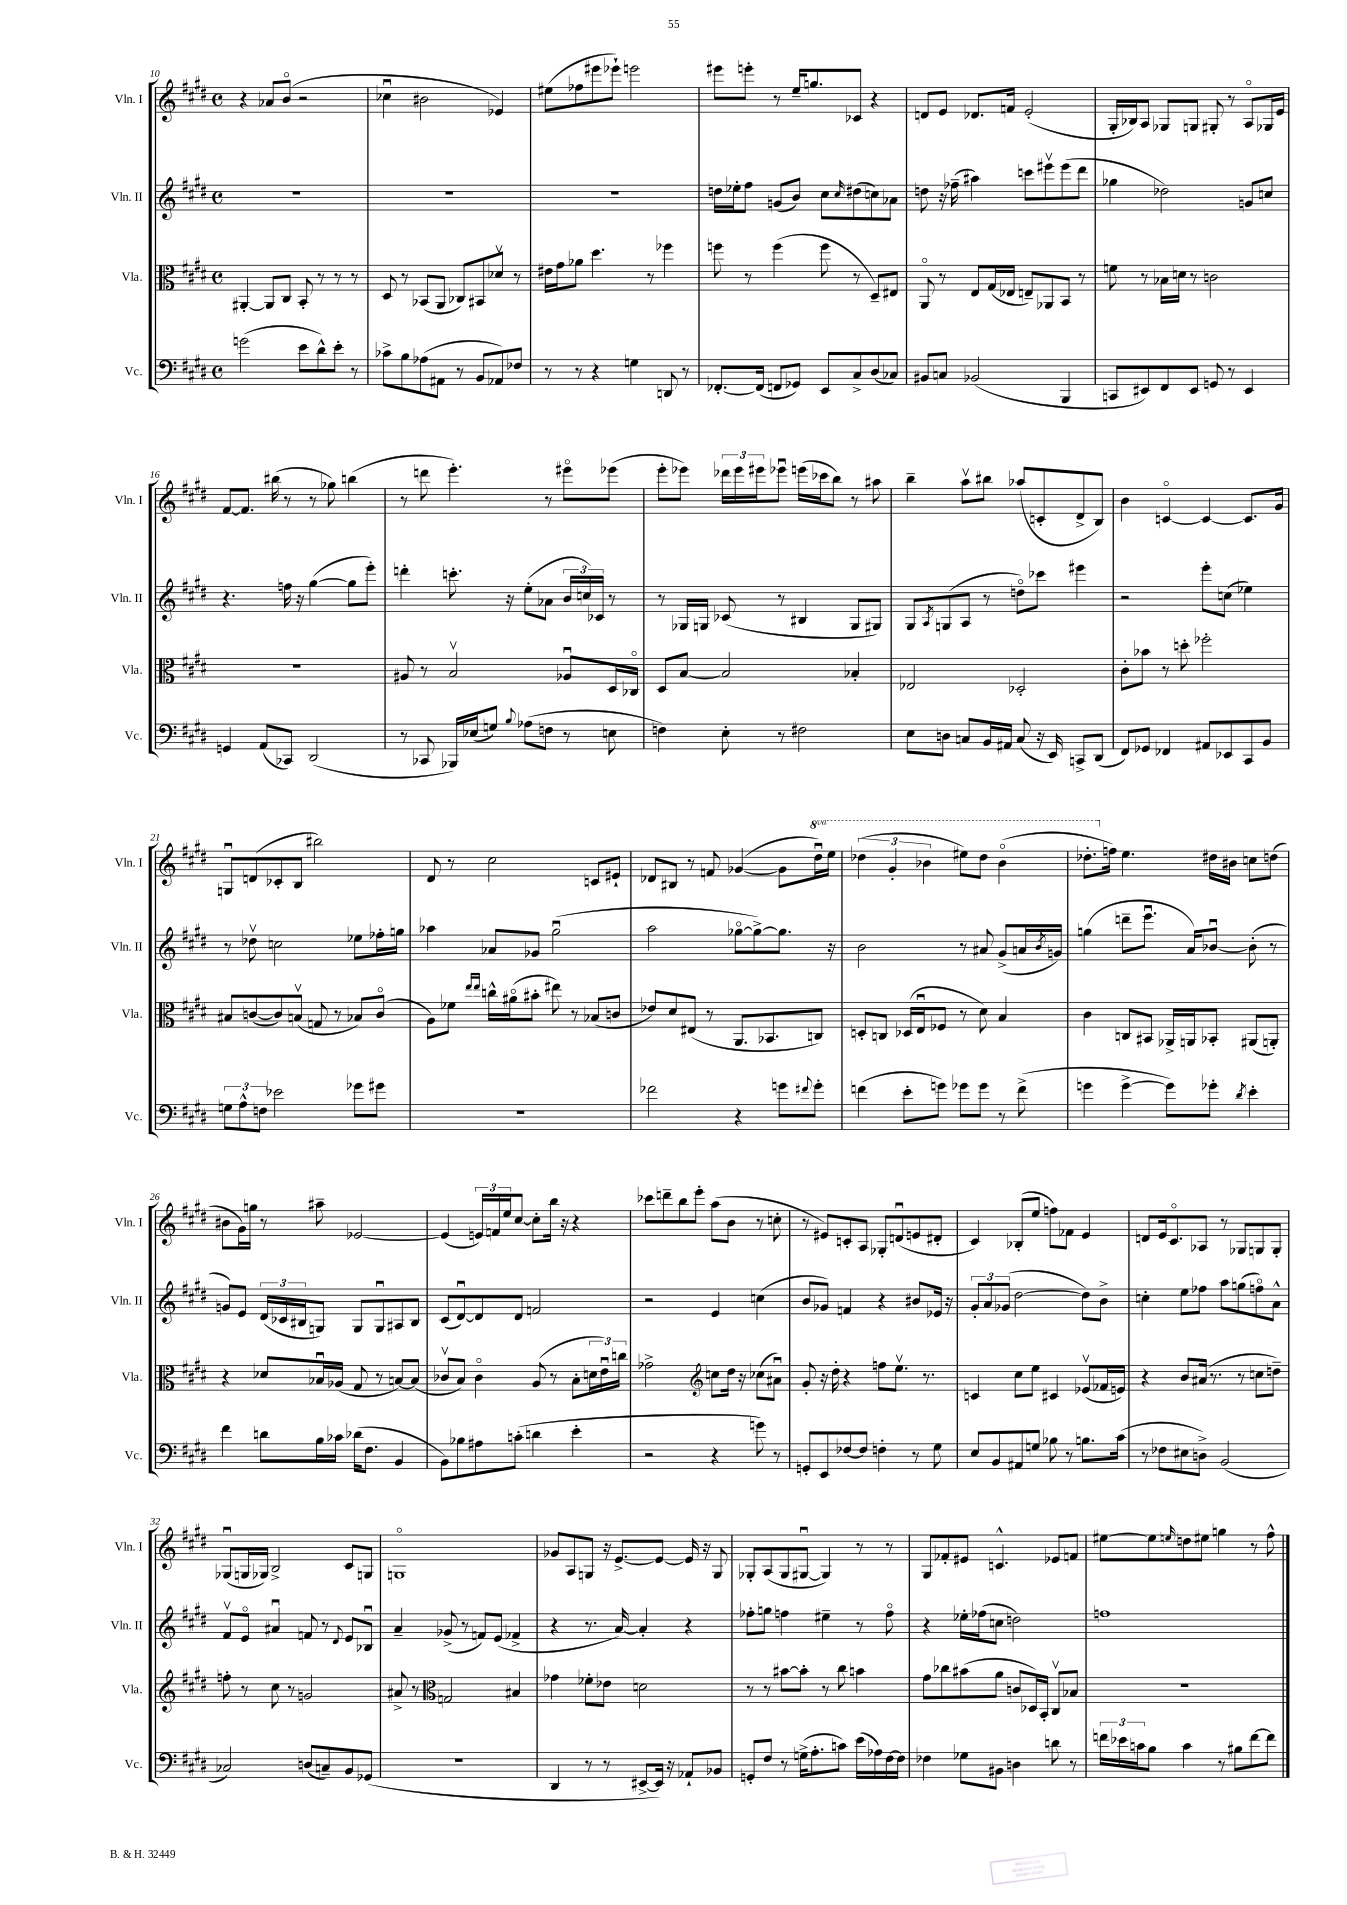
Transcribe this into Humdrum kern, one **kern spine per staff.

**kern	**kern	**kern	**kern
*staff4	*staff3	*staff2	*staff1
*clefF4	*clefC3	*clefG2	*clefG2
*k[f#c#g#d#]	*k[f#c#g#d#]	*k[f#c#g#d#]	*k[f#c#g#d#]
*M4/4	*M4/4	*M4/4	*M4/4
*met(c)	*met(c)	*met(c)	*met(c)
(2g	[4AA#'	1r	4r
.	8AA#]	.	8a-
.	8C#	.	(8bo
8e	8BB'	.	2r
8d#^^)	8r	.	.
8e'	8r	.	.
8r	8r	.	.
=	=	=	=
8c-^	8D#	1r	4cc-u
8B	8r	.	.
(8A-	(8BB-	.	2b#
8AA#	8AA	.	.
8r	8C-)	.	.
8BB	8BB#	.	.
8AA-)	8d-v	.	4e-)
8F-	8r	.	.
=	=	=	=
8r	16e#	1r	(8ee#
.	16g#	.	.
8r	8a-	.	8ff-
4r	4.dd#	.	8eee#
.	.	.	8eee-`)
4G	.	.	2eee
.	8r	.	.
8DD	4ff-	.	.
8r	.	.	.
=	=	=	=
[8.FF-'	8ff	16dd	8eee#
.	.	16ee-'	.
.	8r	8ff#	8eee'
(16FF-]	.	.	.
8FF	(4ff	(8g	8r
8GG-)	.	8b)	16ee~
.	.	.	8.gg
8EE	8ff	8cc#	.
.	.	16qqcc#	.
8C#^	8r	(8dd#	8c-
(8D#	8D#~)	8cc)	4r
8C-)	8E#	8a-	.
=	=	=	=
8BB#	8AAo	8dd	8d
8C	8r	16r	8e
.	.	(16ff-~	.
(2BB-	8E	4aa#)	8.d-
.	(16G#	.	.
.	16E-	.	16f
.	8E~)	8ccc	(2e'
.	8AA-	8eee#v	.
4BBB	8BB	(8eee#	.
.	8r	8ddd#	.
=	=	=	=
8CC	8f	4gg-	16G#'
.	.	.	16B-)
8EE#)	8r	.	8A
8FF#	16B-	2dd-)	8G-
.	16d	.	.
8EE#	8r	.	8G
8GG	2c	.	8G#'
8r	.	.	8r
4EE#	.	8g	8Ao
.	.	8cc	16G-
.	.	.	16e
=	=	=	=
4GG	1r	4.r	[8f#
.	.	.	8.f#]
(8AA	.	.	.
.	.	.	(16bb#
8CC-)	.	16ff	8r
.	.	16r	.
(2DD#	.	([4gg#	8r
.	.	.	8gg-)
.	.	8gg#]	(4bb
.	.	8eee')	.
=	=	=	=
8r	8A#	4ddd'	8r
8CC-	8r	.	8ddd
16BBB-)	2Bv	8.ccc'	4.eee')
(16E-	.	.	.
8G)	.	.	.
.	.	16r	.
8qqB	.	.	.
(8A-	.	(8ee'	.
8F	.	8a-	8r
8r	8A-u	24b	8eee#o
.	.	24cc)	.
.	.	24c-	.
8E	16D#	8r	(8eee-
.	16C-o	.	.
=	=	=	=
4F)	8D#	8r	8eee'
.	[8B	16G-	8eee-)
.	.	16G	.
8E'	2B]	(8c-	24ddd-
.	.	.	24eee-
.	.	.	24eee#
8r	.	8r	8eee-u
2F#	.	4B#	(16eee
.	.	.	16ccc-
.	.	.	8bb)
.	4B-'	8G	8r
.	.	8G#)	8aa#
=	=	=	=
8E	2E-	8G#	4bb~
.	.	8qA	.
8D	.	(8G	.
8C	.	8A	8aav
16BB	.	8r	8bb#
16AA#	.	.	.
(8C	2D-'	8ddo)	(8aa-
16r	.	8ccc-	8c'
16EE)	.	.	.
8CC^	.	4eee#	8d#^
(8DD#	.	.	8B)
=	=	=	=
8FF#)	8c#'	2r	4b
8GG-	8b-	.	.
4FF-	8r	.	[4co
.	8dd'	.	.
8AA#	2ff-'	8eee'	4c_
8EE-	.	(8cc	.
8CC#	.	4ee-)	8.c]
8BB	.	.	.
.	.	.	16g#
=	=	=	=
12G	8B#	8r	8Gu
12A^^	.	.	.
.	([8c	8dd-v	(8d
12F	.	.	.
2e-	8c])	2cc	8c-'
.	(8Bv	.	8B
.	8G	.	2bb#)
.	8r	.	.
8g-	8B-)	8ee-	.
8g#	(8co	16ff-'	.
.	.	16gg	.
=	=	=	=
1r	8A)	4aa-	8d#
.	8f-	.	8r
.	16qqee	.	.
.	16qqee	.	.
.	16cc^^	8a-	2cc#
.	(16a#o	.	.
.	8b#'	8g-	.
.	8ee#)	(2gg#u	.
.	8r	.	.
.	(8B-	.	8c
.	8c	.	8e#`
=	=	=	=
2f-	8e-)	2aa	8d-
.	8d#	.	8B#
.	(8E#	.	8r
.	8r	.	8f
4r	8.AA	[8gg-o	([4g-
.	.	8gg-^_)	.
.	8.BB-	.	.
8g	.	8.gg-]	8g-]
8qqf#	.	.	.
8g'	8C)	.	16ddd#u)
.	.	16r	16eee
=	=	=	=
(4f	8D'	2b	(6ddd-
.	8C	.	.
.	.	.	6gg#'
8e'	(16D-	.	.
.	16Eu	.	.
.	.	.	6bb-
8g)	8F-	.	.
8g-	8r	8r	8eee#)
8g-	8d#)	8a#	8ddd-
8r	4B	(8g#^	(4bb-o
(8f^	.	16a	.
.	.	8qb	.
.	.	16g)	.
=	=	=	=
4g	4c#	(4gg	8.ddd-'
.	.	.	16ff)
[4g^	8C	8ddd~	4.ee
.	8BB#	8.eeeu	.
8g])	16AA-^	.	.
.	16AA	16a)	.
8g-'	8BB-'	[8b-u	16dd#
.	.	.	16b#
8qd#	.	.	.
4e'	(8AA#	(8b-']	8cc
.	8AA')	8r	(8dd
=	=	=	=
4f#	4r	8g)	8b#
.	.	8e	16g#)
.	.	.	16gg
8d	8d-	(24d#	8r
.	.	24c-	.
.	.	24B#	.
16B	16B-u	8G)	8aa#~
16c-	(16A-	.	.
(16d-	8G#	8G	[2e-
8.F#	.	.	.
.	8r	8Gu	.
4BB	[8B)	8A#	.
.	(8B]	8B#	.
=	=	=	=
8BB)	8c-v	(8c#	(4e-]
8B-	8B)	[8d#u)	.
8A#	4c-o	8d#]	24e)
.	.	.	24f
.	.	.	24ee
(8c'	.	8d#	[8cc#
4d	(8A	2f	8cc#']
.	8r	.	16bb
.	.	.	16r
4e'	8B'	.	4r
.	24d	.	.
.	24eu)	.	.
.	24cc	.	.
=	=	=	=
2r	2g-^	2r	8ccc-
.	.	.	8ddd~
.	.	.	8bb
.	.	.	8eee'
*	*clefG2	*	*
4r	8cc	4e	(8aa
.	16dd#	.	8b
.	16r	.	.
8g)	(8cc-	(4cc	8r
8r	8a#u)	.	8cc'
=	=	=	=
8GG'	8g#'	8b	8r
8EE	16r	8g-)	8e#)
.	16dd#'	.	.
[8F-	4r	4f	8c'
8F-]	.	.	8A
4F'	8ff	4r	8G-'
.	8.eev	.	(8du
8r	.	8b#	8e
.	8.r	.	.
8G#	.	16e-	8d#'
.	.	16r	.
=	=	=	=
8E	4c	12g#'	4c#)
.	.	12a	.
8BB	.	.	.
.	.	(12g-	.
8AA#	8cc#	[2dd#	(8B-'
8G	8ee	.	8ee
8B-	4c#	.	8ff)
8r	.	.	8f-
8.B	(8e-v	8dd#])	4e
.	16f-	8b^	.
(16c#	16e)	.	.
=	=	=	=
8r	4r	4cc'	8d
8F-	.	.	16e
.	.	.	8.c#o
8E#	8b	8ee	.
8D^)	(16a#	8ff-	8A-
.	8.r	.	.
(2BB	.	8aa	8r
.	8r	(8gg	8G-
.	8cc	8ffo)	8G
.	8dd~)	8a^^	8G'
=	=	=	=
2C-)	8ff'	8f#v	(8G-u
.	8r	8eo	16G
.	.	.	16G-)
.	8cc#	4a#u	2B^
.	8r	.	.
(8D	2g	8f	.
8C~)	.	8r	.
.	.	8qqd#	.
8BB	.	8e	8c#
(8GG-	.	8B-u	8G
=	=	=	=
1r	8a#^	4a~	1Go
.	8r	.	.
*	*clefC3	*	*
.	2G	(8g-^	.
.	.	8r	.
.	.	8f)	.
.	.	(8e	.
.	4B#	4f-^	.
=	=	=	=
4DD#	4g-	4r	8g-
.	.	.	8A
8r	8f-'	8.r	8G
8r	8e-	.	16r
.	.	[16a)	[8.e^
[8EE#^	2d	4a']	.
16EE#])	.	.	8e_
16r	.	.	.
8AA-`	.	4r	16e]
.	.	.	16r
8BB-	.	.	8G
=	=	=	=
8GG'	8r	8ff-'	8G-'
8F#	8r	8gg	(8A
8r	[8b#	4ff	8G-
(16G^	8b#']	.	[8G#u
8.A'	.	.	.
.	8r	4ee#~	4G#])
8c)	8cc#	.	.
(16e	4b	8r	8r
16A-)	.	.	.
[16F#	.	8ffo	8r
16F#]	.	.	.
=	=	=	=
4F-	8g#	4r	8G#
.	8cc-	.	8f-'
8G-	(8b#	16ee-'	8e#
.	.	(16ff-	.
8BB#	8a	8cc	4.c^^
4D	8c	2dd)	.
.	16D-)	.	.
.	16BB'	.	.
8d	8C#v	.	8e-
8r	8B-	.	8f
=	=	=	=
24f	1r	1ff	[8ee#
24e-	.	.	.
24c	.	.	.
8B	.	.	8ee#]
.	.	.	16qqee
4c	.	.	8dd
.	.	.	8ee#
8r	.	.	4gg
8B#	.	.	.
[8f	.	.	8r
8f]	.	.	8ff#^^
==	==	==	==
*-	*-	*-	*-
